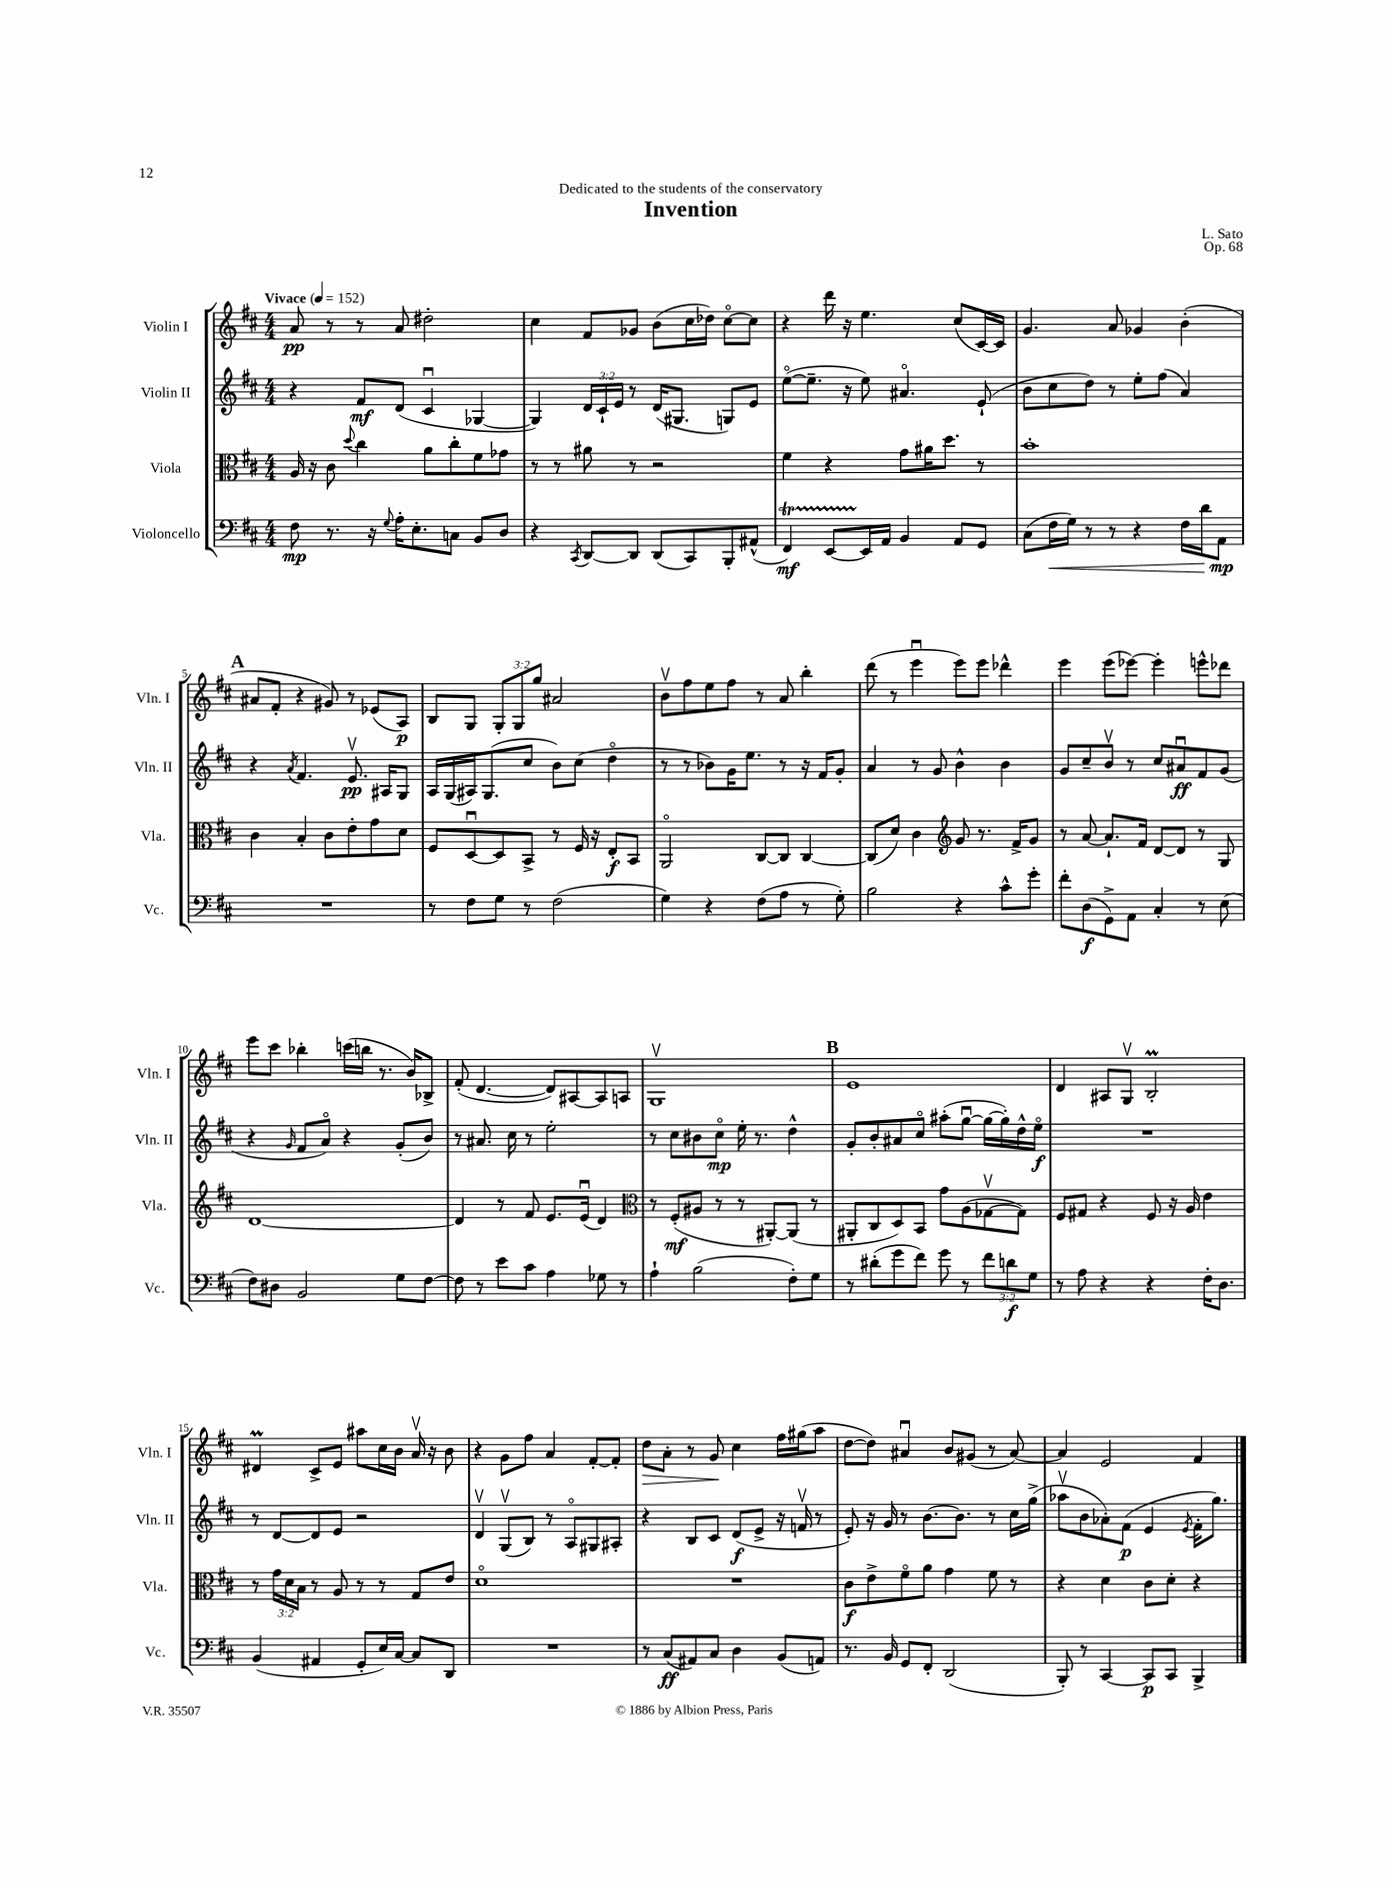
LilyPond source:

\header { title = "Invention" composer = "L. Sato" dedication = "Dedicated to the students of the conservatory" opus = "Op. 68" }
<<
\new StaffGroup <<
\new Staff = "s0" \with { instrumentName = "Violin I" shortInstrumentName = "Vln. I" } {
    \clef treble \key d \major \numericTimeSignature \time 4/4 \override Staff.TupletNumber.text = #tuplet-number::calc-fraction-text \tempo "Vivace" 4 = 152
    a'8\pp r8 r8 a'8 dis''2-. |
    cis''4 fis'8 ges'8 b'8( cis''16 des''16) cis''8~\flageolet cis''8 |
    r4 d'''16 r16 e''4. cis''8( cis'16~) cis'16 |
    g'4. a'8 ges'4 b'4-.( |
    \mark \markup { \bold "A" } ais'8 fis'8-. r4 gis'8) r8 ees'8( a8\p) |
    b8 g8 \tuplet 3/2 { g8-. g8 g''8 } ais'2 |
    b'8\upbow fis''8 e''8 fis''8 r8 a'8 b''4-. |
    d'''8( r8 e'''4\downbow e'''8) e'''8 des'''4-^ |
    e'''4 e'''8( ees'''8~) ees'''4-. e'''8-^ des'''8 |
    e'''8 cis'''8 bes''4-. c'''16( b''16 r8. b'16) bes8-> |
    fis'8-.( d'4.~ d'8) ais8~ ais8 a8 |
    g1\upbow |
    \mark \markup { \bold "B" } e'1 |
    d'4 ais8 g8\upbow b2-.\prall |
    dis'4\prall cis'8-> e'8 ais''8 cis''16 b'16 a'16\upbow r16 b'8 |
    r4 g'8 fis''8 a'4 fis'8~-. fis'8-. |
    d''8\> a'8-. r8 g'8\! cis''4 fis''16 gis''16( a''8 |
    d''8~ d''8) ais'4\downbow b'8 gis'8( r8 ais'8~) |
    ais'4 e'2 fis'4 \bar "|." |
}
\new Staff = "s1" \with { instrumentName = "Violin II" shortInstrumentName = "Vln. II" } {
    \clef treble \key d \major \numericTimeSignature \time 4/4 \override Staff.TupletNumber.text = #tuplet-number::calc-fraction-text
    r4 fis'8\mf d'8( cis'4\downbow ges4~ |
    ges4) \tuplet 3/2 { d'16 cis'16-! e'16 } r8 d'16( gis8. g8) e'8 |
    e''8~\flageolet( e''8.-- r16 e''8) ais'4.\flageolet e'8-!( |
    b'8 cis''8 d''8) r8 e''8-. fis''8( a'4) |
    \mark \markup { \bold "A" } r4 \acciaccatura { a'8 } fis'4. e'8.\upbow\pp ais16 g8 |
    a16 g16( ais16) g8.( cis''8 b'8) cis''8( d''4\flageolet |
    r8 r8 bes'8) g'16 e''8. r8 r16 fis'16 g'8-. |
    a'4 r8 g'8 b'4-^ b'4 |
    g'8 cis''8-- b'8\upbow r8 cis''8 ais'8\downbow\ff fis'8 g'8( |
    r4 \grace { g'16 } fis'8 a'8\flageolet) r4 g'8-.( b'8) |
    r8 ais'8. cis''16 r8 e''2-. |
    r8 cis''8 bis'8 cis''8\flageolet\mp e''16-. r8. d''4-^ |
    \mark \markup { \bold "B" } g'8-. b'8-. ais'8 cis''8\flageolet ais''8-.( g''8~\downbow g''16~ g''16-.) d''16-^ e''16\flageolet\f |
    R1 |
    r8 d'8~ d'8 e'8 r2 |
    d'4\upbow g8\upbow( b8) r8 a8\flageolet gis8 ais8-. |
    r4 b8 cis'8 d'8\f( e'8-> r16 f'16\upbow r8 |
    e'8-.) r16 g'16 r8 b'8.~ b'8. r8 cis''16 g''16->( |
    aes''8\upbow b'8 aes'8-.) fis'8\p( e'4 \acciaccatura { e'8 } fis'16-. g''8.) \bar "|." |
}
\new Staff = "s2" \with { instrumentName = "Viola" shortInstrumentName = "Vla." } {
    \clef alto \key d \major \numericTimeSignature \time 4/4 \override Staff.TupletNumber.text = #tuplet-number::calc-fraction-text
    a16 r16 cis'8 \appoggiatura { d''8 } cis''4 a'8 cis''8-. fis'8 ges'8 |
    r8 r8 ais'8 r8 r2 |
    fis'4 r4 g'8 ais'16 d''8. r8 |
    b'1-. |
    \mark \markup { \bold "A" } cis'4 b4-. cis'8 e'8-. g'8 d'8 |
    fis8 d8~\downbow d8 b,8-> r8 fis16 r16 e8-.\f b,8 |
    a,2\flageolet cis8~ cis8 cis4~ |
    cis8( d'8) cis'4 \clef treble g'8 r8. fis'16-> g'8 |
    r8 a'8~ a'8.-! fis'16 d'8~ d'8 r8 g8 |
    d'1~ |
    d'4 r8 fis'8 e'8. e'16\downbow( d'4) |
    \clef alto r8 fis8-.\mf( ais8 r8 r8 ais,8~-.) ais,8( r8 |
    \mark \markup { \bold "B" } ais,8-. cis8 d8) b,8 g'8 a8( ges8~\upbow ges8) |
    fis8 gis8 r4 fis8 r16 a16 e'4 |
    r8 \tuplet 3/2 { g'16 d'16 b16 } r8 a8 r8 r8 g8 e'8 |
    d'1\flageolet |
    R1 |
    cis'8\f e'8-> fis'8\flageolet a'8 g'4 fis'8 r8 |
    r4 d'4 cis'8 d'8-. r4 \bar "|." |
}
\new Staff = "s3" \with { instrumentName = "Violoncello" shortInstrumentName = "Vc." } {
    \clef bass \key d \major \numericTimeSignature \time 4/4 \override Staff.TupletNumber.text = #tuplet-number::calc-fraction-text
    fis8\mp r8. r16 \appoggiatura { g8 } a16-. e8.-. c8 b,8 d8 |
    r4 \acciaccatura { cis,8 } d,8~ d,8 d,8( cis,8) b,,8-. ais,8-^( |
    fis,4\startTrillSpan\mf) e,8~ e,16\stopTrillSpan a,16 b,4 a,8 g,8 |
    cis8( fis16\< g16) r8 r8 r4 fis16 d'16 a,8\mp\! |
    \mark \markup { \bold "A" } R1 |
    r8 fis8 g8 r8 fis2( |
    g4) r4 fis8( a8 r8 g8-.) |
    b2 r4 cis'8-^ g'8-. |
    fis'8-. d8\f( g,8->) a,8 cis4-. r8 e8( |
    fis8) dis8 b,2 g8 fis8~ |
    fis8 r8 e'8 cis'8 a4 ges8 r8 |
    a4-! b2( fis8-.) g8 |
    \mark \markup { \bold "B" } r8 dis'8-.( g'8 fis'8) g'8 r8 \tuplet 3/2 { fis'8 d'8\f g8 } |
    r8 a8 r4 r4 fis16-. d8. |
    b,4( ais,4 g,8-. e16) cis16~ cis8 d,8 |
    R1 |
    r8 cis8\ff( ais,8) cis8 d4 b,8( a,8) |
    r8. b,16 g,8 fis,8-. d,2( |
    b,,8-.) r8 cis,4~ cis,8\p cis,8 b,,4-> \bar "|." |
}
>>
>>
